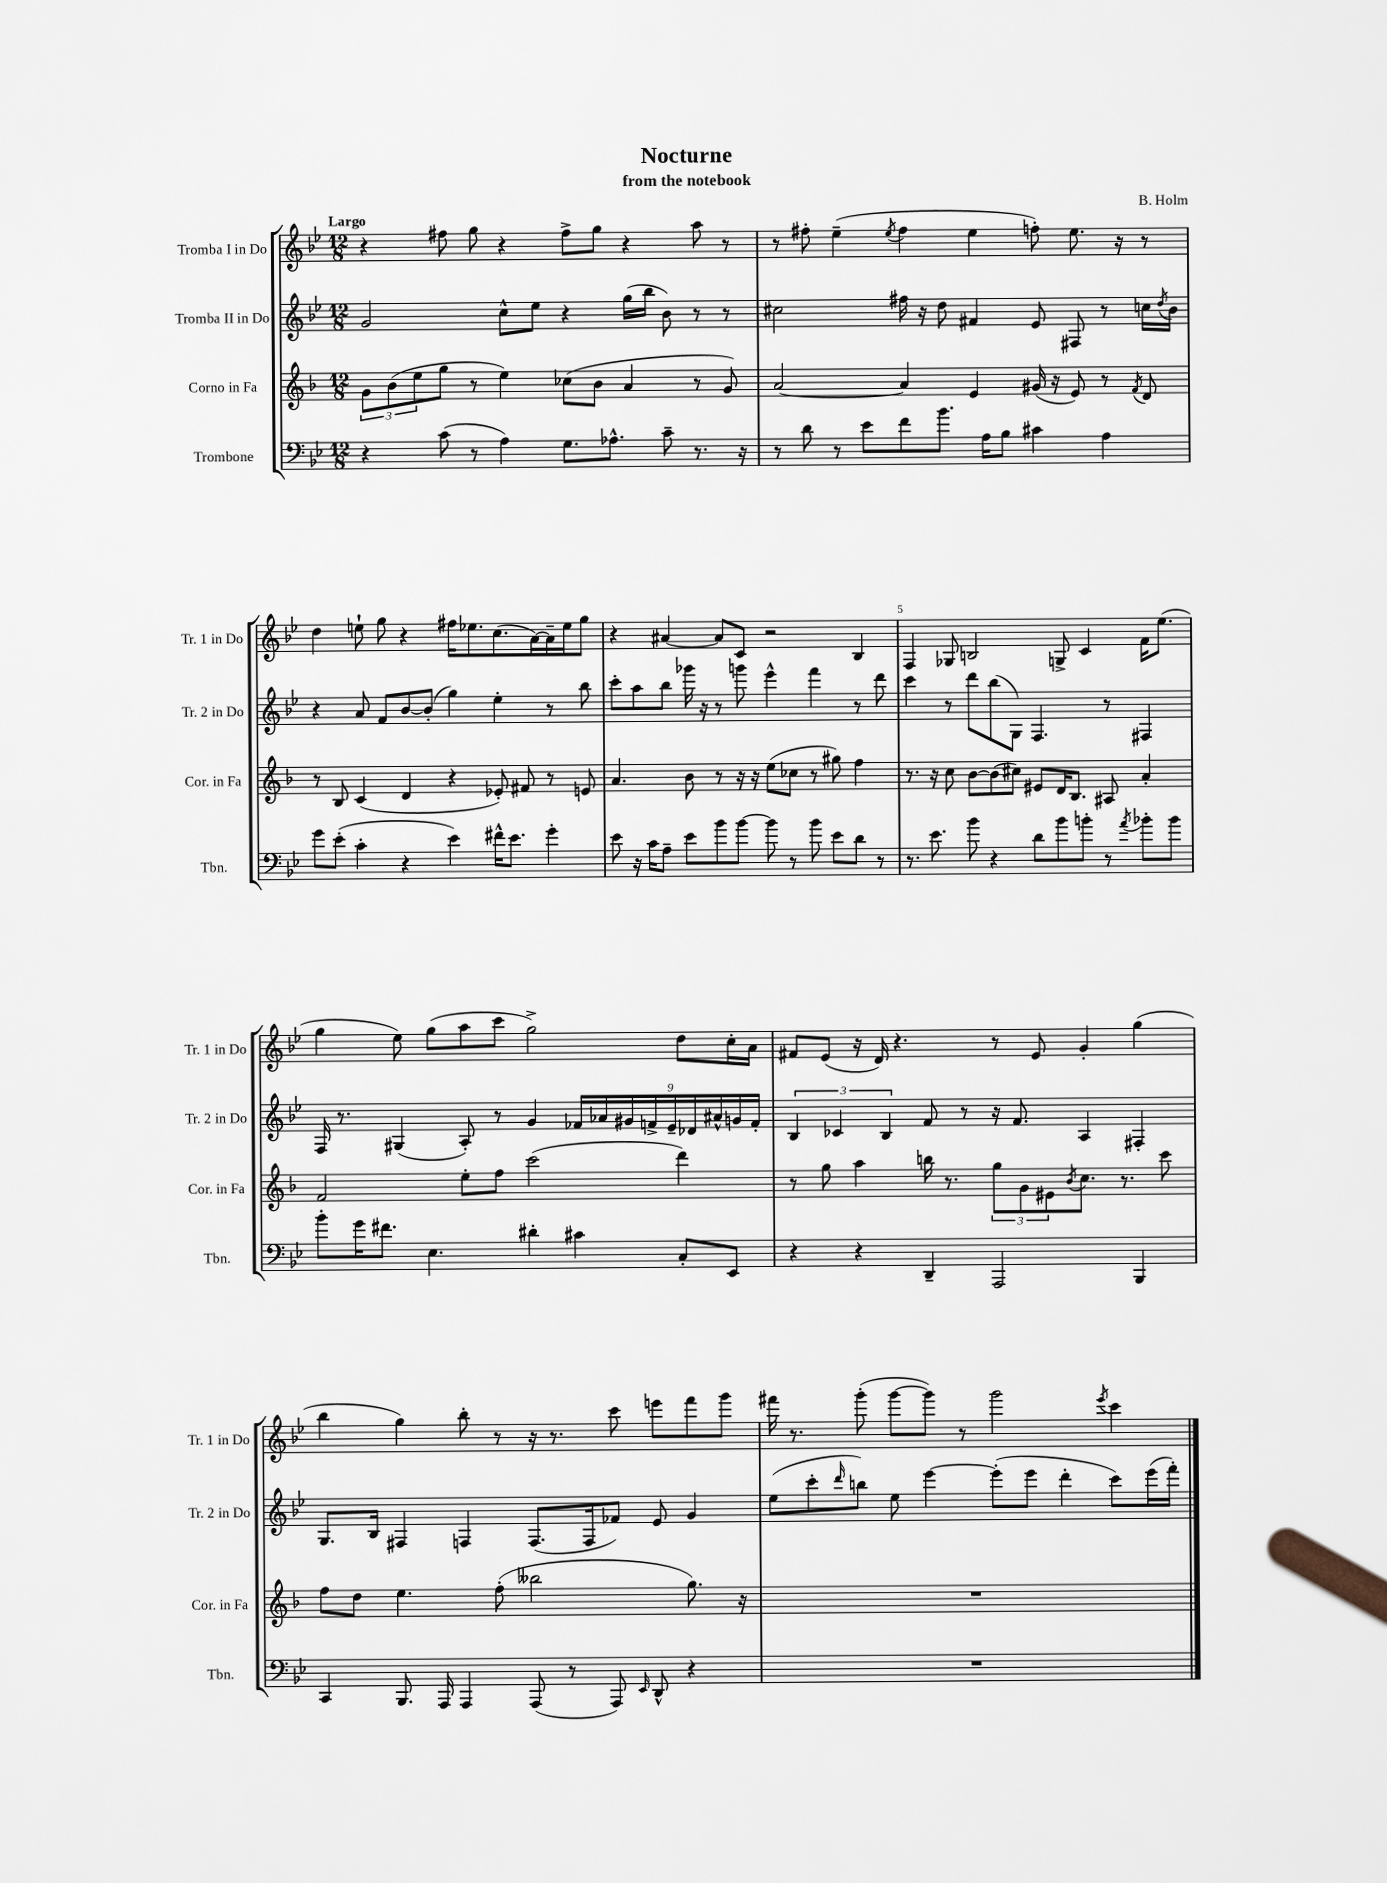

**kern	**kern	**kern	**kern
*part4	*part3	*part2	*part1
*staff4	*staff3	*staff2	*staff1
*I"Trombone	*I"Corno in Fa	*I"Tromba II in Do	*I"Tromba I in Do
*I'Tbn.	*I'Cor. in Fa	*I'Tr. 2 in Do	*I'Tr. 1 in Do
*clefF4	*clefG2	*clefG2	*clefG2
*k[b-e-]	*k[b-]	*k[b-e-]	*k[b-e-]
*M12/8	*M12/8	*M12/8	*M12/8
=1	=1	=1	=1
!	!	!	!LO:TX:a:B:t=Largo
4r	12g\L	2g/	4r
.	(12b-\	.	.
.	12ee\	.	.
(8c\	8gg\J	.	8ff#X\
8r	8r	.	8gg\
4A\)	4ee\)	8cc^^\L	4r
.	.	8ee-\J	.
8.G\L	(8cc-X\L	4r	8ff#^\L
.	8b-\J	.	8gg\J
8.A-X^^\J	.	.	.
.	4a/	(16gg\LL	4r
.	.	16bb-\JJ	.
8c~\	.	8b-\)	.
8.r	8r	8r	8aa\
.	8g/)	8r	8r
16r	.	.	.
=2	=2	=2	=2
8r	[2a/	2cc#X\	8r
8d\	.	.	8ff#X'\
8r	.	.	(4ee-~\
8e-\L	.	.	.
.	.	.	8qee-/
8f\	4a/]	16ff#X\	4ff#\
.	.	16r	.
8.b-\J	.	8dd\	.
.	4e/	4f#X/	4ee-\
16A\KL	.	.	.
8B-\J	.	.	.
4c#X\	(16g#X/	8e-/	8ffn'\)
.	16r	.	.
.	8e/)	8F#X/	8.ee-\
4A\	8r	8r	.
.	.	.	16r
.	8qf/	.	.
.	8d/	16ccn\LL	8r
.	.	8qdd/	.
.	.	16b-\JJ	.
!!LO:LB:g=z
=3	=3	=3	=3
8g\L	8r	4r	4dd\
(8e-'\J	8B-/	.	.
4c'\	(4c/	8a/	8een`\
.	.	8f/L	8gg\
4r	4d/	[8b-/	4r
.	.	(8b-'/J]	.
4e-\)	4r	4gg\)	16ff#X\KL
.	.	.	8.ee-X\
16f#X^^\KL	8e-X'/)	4ee-'\	(8.cc\
8.e-\J	.	.	.
.	8f#X/	.	.
.	.	.	[16a\L)
4g'\	8r	8r	16a~\]
.	.	.	16ee-\J
.	8en/	8bb-\	8gg\J
=4	=4	=4	=4
8e-\	4.a/	8ccc'\L	4r
16r	.	8aa\	.
16c\KL	.	.	.
8A~\J	.	8bb-\J	[4a#X/
8e-\L	8b-\	16ggg-X\	.
.	.	16r	.
8b-\	8r	8r	8a#/L]
[8b-\J	16r	8gggn\	8c/J
.	16r	.	.
8b-\]	(8ee\L	4eee-^^\	2r
8r	8cc-X\J	.	.
8b-\	8r	4fff\	.
8e-\L	8gg#X\)	.	.
8d\J	4ff\	8r	4B-/
8r	.	8ddd\	.
=5	=5	=5	=5
8.r	8.r	4ccc\	4F/
8.e-\	16r	.	.
.	8cc\	8r	8G-X/
8b-\	[8b-\L	8ddd\L	2Bn/
4r	(8b-\]	(8bb-\	.
.	8cc#X\J)	8G\J)	.
8d\L	8e#X/L	4.F/	.
8b-\	16d/K	.	8Gn^/
.	8.B-/J	.	.
8bn'\J	.	.	4c/
8r	8A#X/	8r	.
8qa/	.	.	.
8b-X'\L	4a'/	4F#X/	16f\KL
.	.	.	(8.ee-\J
8b-\J	.	.	.
!!LO:LB:g=z
=6	=6	=6	=6
8b-'\L	2f/	16F/	4gg\
.	.	8.r	.
16g\K	.	.	.
8.f#X\J	.	.	.
.	.	(4G#X/	8ee-\)
4.E-\	.	.	(8gg\L
.	8ee'\L	8A'/)	8aa\
.	8ff\J	8r	8ccc\J
4d#X'\	(2ccc\	4g/	2gg^\)
4c#X\	.	18f-X/LL	.
.	.	18a-X/	.
.	.	18g#X/	.
.	.	18fn^/	.
.	.	18e-~/	.
8C'/L	4ddd\)	.	8dd\L
.	.	18d-X/	.
.	.	18a#X^^/	.
8EE-/J	.	.	16cc'\L
.	.	18gn/	.
.	.	.	16a\JJ
.	.	18f'/JJ	.
=7	=7	=7	=7
4r	8r	6B-/	8f#X/L
.	8gg\	.	(8e-/J
.	.	6c-X/	.
4r	4aa\	.	16r
.	.	.	16d/)
.	.	6B-/	.
.	.	.	4.r
4DD~/	16bbn\	8f/	.
.	8.r	.	.
.	.	8r	.
2AAA/	12gg\L	16r	8r
.	.	8.f/	.
.	12g\	.	.
.	.	.	8e-/
.	12e#X\	.	.
.	8qb-/	.	.
.	8.cc\J	4A/	4g'/
.	8.r	.	.
4BBB-/	.	4F#X'/	(4gg\
.	8ccc\	.	.
!!LO:LB:g=z
=8	=8	=8	=8
4CC/	8ff\L	8.G/L	4bb-\
.	8dd\J	.	.
.	.	16B-/Jk	.
8.BBB-/	4.ee\	4F#X/	4gg\)
16AAA/	.	.	.
4AAA/	.	4Fn/	8bb-'\
.	(8ff'\	.	8r
(8AAA/	2bb--X\	(8.F/L	16r
.	.	.	8.r
8r	.	.	.
.	.	16F/k	.
8AAA/)	.	8f-X/J)	8ccc\
16qqEE-/	.	.	.
8DD^^/	.	8e-/	8eeen\L
4r	8.gg\)	4g/	8fff\
.	.	.	8ggg\J
.	16r	.	.
=9	=9	=9	=9
1.r	1.r	(8ee-\L	16fff#X\
.	.	.	8.r
.	.	8ccc'\	.
.	.	16qqddd/	.
.	.	8bbn\J)	(8ggg'\
.	.	8ee-\	[8ggg\L
.	.	[4eee-\	8ggg\J])
.	.	.	8r
.	.	(8eee-'\L]	2ggg\
.	.	8eee-\J	.
.	.	4ddd'\	.
.	.	.	8qeee-/
.	.	8ccc\L)	4ccc\
.	.	(16eee-\L	.
.	.	16fff'\JJ)	.
==	==	==	==
*-	*-	*-	*-
